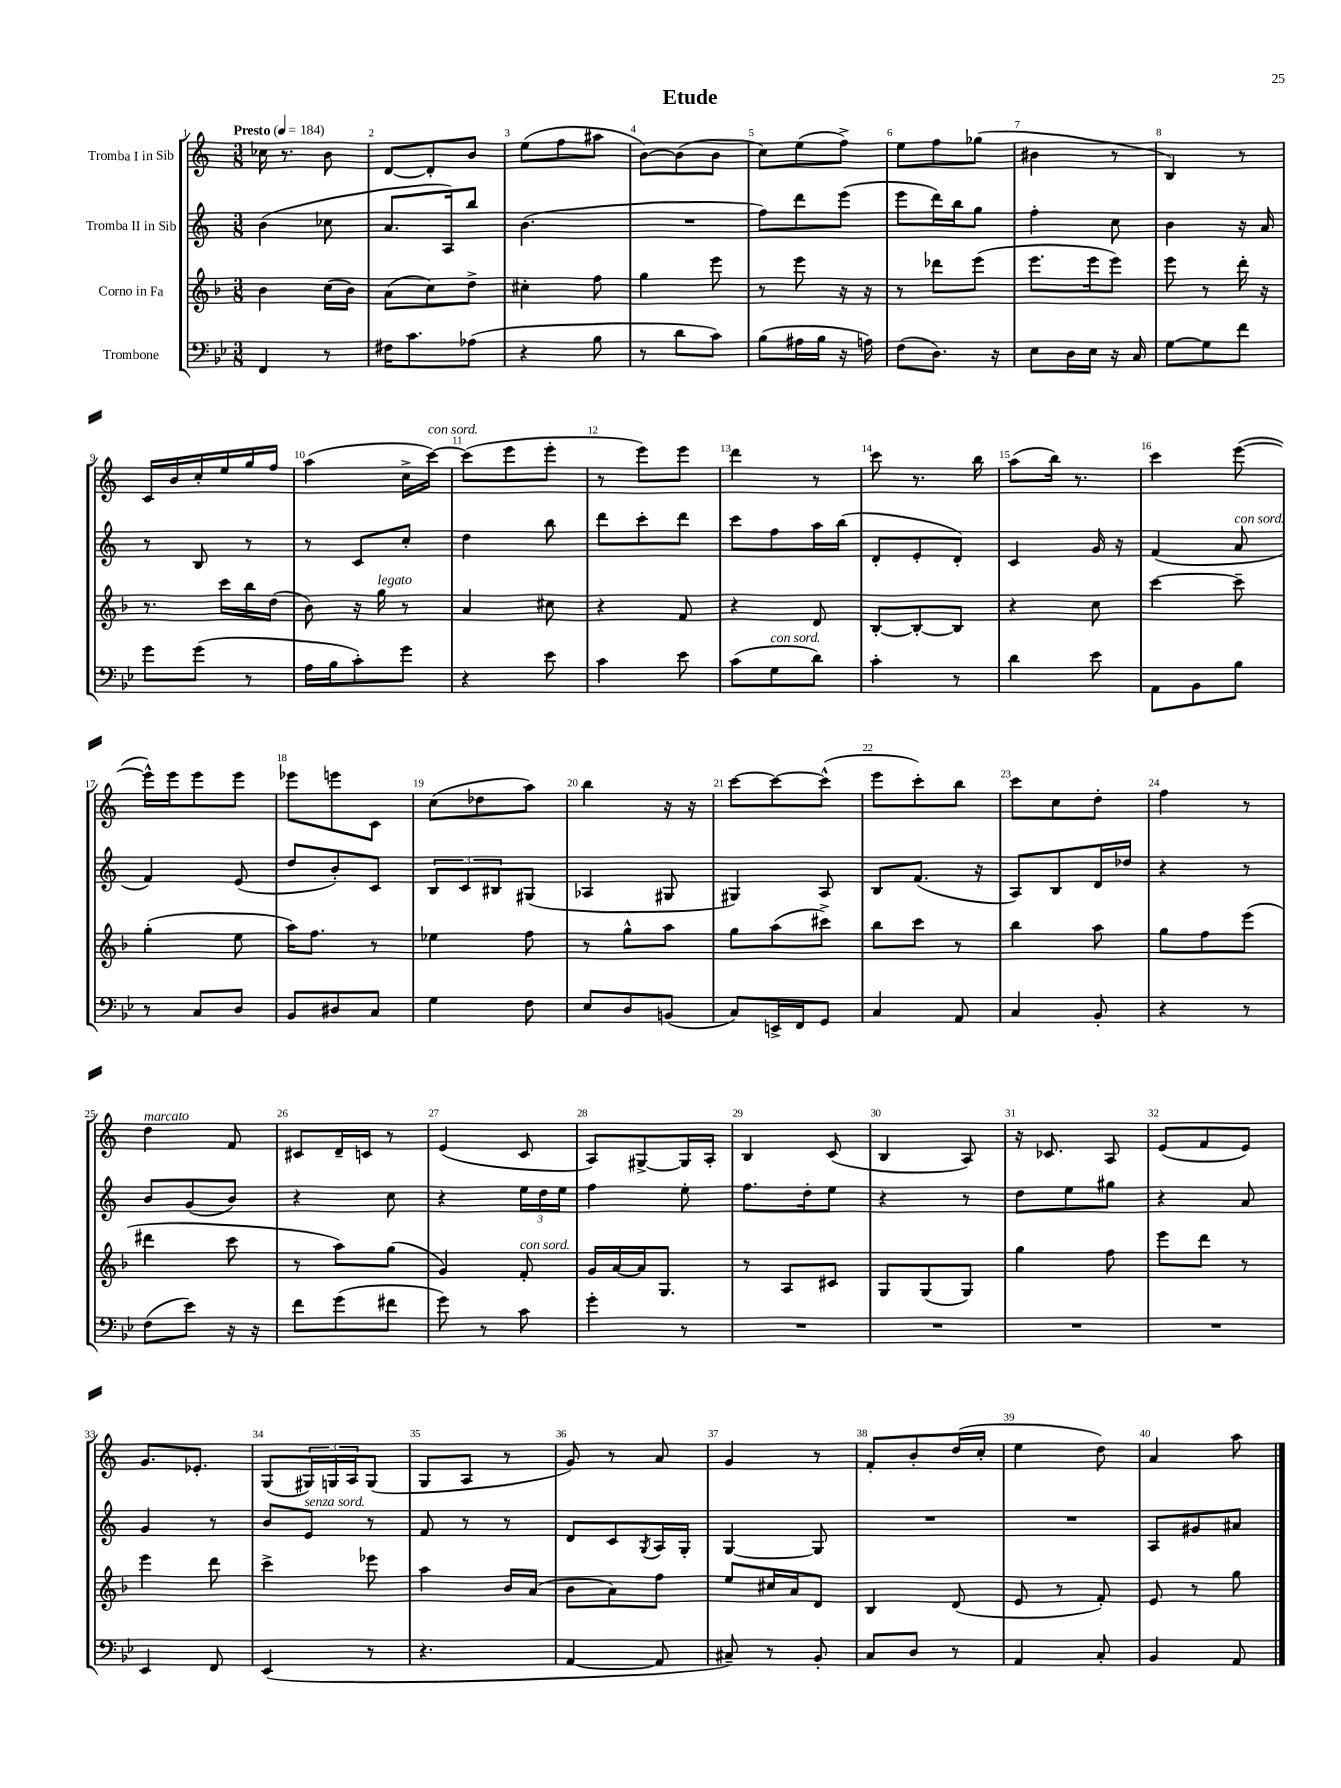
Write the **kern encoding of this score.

**kern	**kern	**kern	**kern
*staff4	*staff3	*staff2	*staff1
*clefF4	*clefG2	*clefG2	*clefG2
*k[b-e-]	*k[b-]	*k[]	*k[]
*M3/8	*M3/8	*M3/8	*M3/8
*MM184	*MM184	*MM184	*MM184
4FF/	4b-\	(4b\	16cc-\
.	.	.	8.r
8r	(16cc\LL	8cc-\	8b\
.	16b-\JJ)	.	.
=	=	=	=
16F#\LK	(8a\L	8.a/L	[8d/L
8.c\	.	.	.
.	8cc\)	.	8d'/]
.	.	16A/k)	.
(8A-\J	8dd^\J	8bb/J	8b/J
=	=	=	=
4r	4cc#'\	(4.b\	(8ee\L
.	.	.	8ff\
8B-\	8ff\	.	8aa#\J
=	=	=	=
8r	4gg\	4.r	[8b\L)
8d\L	.	.	(8b\]
8c\J)	8eee\	.	8b\J
=	=	=	=
(8B-\L	8r	8ff\L)	8cc\L)
16A#\L	8eee\	8ddd\	(8ee\
16B-\JJ	.	.	.
16r	16r	(8eee\J	8ff^\J)
16A\)	16r	.	.
=	=	=	=
(8F\L	8r	8eee\L	8ee\L
8.D\J)	8ddd-\L	16ddd\L)	8ff\
.	.	16bb\J	.
.	(8eee\J	8gg\J	(8gg-\J
16r	.	.	.
=	=	=	=
8E-\L	8.eee\L	4ff'\	4b#\
16D\L	.	.	.
16E-\JJ	16eee\k	.	.
16r	8eee\J)	8cc\	8r
16C/	.	.	.
=	=	=	=
[8G\L	8eee\	4b\	4B/)
8G\]	8r	.	.
8f\J	16ddd'\	16r	8r
.	16r	16a/	.
=	=	=	=
8g\L	8.r	8r	16c/LL
.	.	.	16b/
(8g\J	.	8B/	16cc'/
.	16ccc\LL	.	16ee/
8r	16bb-\	8r	16gg/
.	(16dd\JJ	.	16ff/JJ
=	=	=	=
16A\LL	8b-\)	8r	(4aa\
16B-\J	.	.	.
8c'\)	16r	8c/L	.
.	16gg\	.	.
8g\J	8r	8cc'/J	16cc^\LL
.	.	.	[16ccc\JJ)
=	=	=	=
4r	4a/	4dd\	(8ccc\]L
.	.	.	8eee\
8e-\	8cc#\	8bb\	8eee'\J
=	=	=	=
4c\	4r	8ddd\L	8r
.	.	8ccc'\	8eee\L)
8e-\	8f/	8ddd\J	8eee\J
=	=	=	=
(8c\L	4r	8ccc\L	4ddd\
8G\	.	8ff\	.
8d\J)	8d/	16aa\L	8r
.	.	(16bb\JJ	.
=	=	=	=
4c'\	[8B-'/L	8d'/L	8ccc\
.	8B-'/_	8e'/	8.r
8r	8B-/]J	8d'/J)	.
.	.	.	16bb\
=	=	=	=
4d\	4r	4c/	(8aa\L
.	.	.	16bb\Jk)
.	.	.	8.r
8e-\	8cc\	16g/	.
.	.	16r	.
=	=	=	=
8AA\L	[4ccc\	(4f/	4ccc\
8BB-\	.	.	.
8B-\J	8ccc~\]	8a/	([8eee\
=	=	=	=
8r	(4gg'\	4f/)	16eee^^\]LL)
.	.	.	16eee\J
8C/L	.	.	8eee\
8D/J	8ee\	(8e/	8eee\J
=	=	=	=
8BB-/L	16aa\LK)	8dd/L	8eee-\L
.	8.ff\J	.	.
8D#/	.	8b'/)	8eee\
8C/J	8r	8c/J	8c\J
=	=	=	=
4G\	4ee-\	12B/L	(8cc\L
.	.	12c/	.
.	.	.	8dd-\
.	.	12B#/	.
8F\	8ff\	(8G#/J	8aa\J)
=	=	=	=
8E-/L	8r	4A-/	4bb\
8D/	8gg^^\L	.	.
(8BB/J	8aa\J	8G#/	16r
.	.	.	16r
=	=	=	=
8C/L)	8gg\L	4G#/)	[8ccc\L
16EE^/L	(8aa\	.	8ccc\_
16FF/J	.	.	.
8GG/J	8ccc#^\J)	8A/	(8ccc^^\]J
=	=	=	=
4C/	8bb-\L	8B/L	8eee\L
.	8ccc\J	(8.f/J	8ccc'\)
8AA/	8r	.	8bb\J
.	.	16r	.
=	=	=	=
4C/	4bb-\	8A/L)	8ccc\L
.	.	8B/	8cc\
8BB-'/	8aa\	16d/L	8dd'\J
.	.	16dd-/JJ	.
=	=	=	=
4r	8gg\L	4r	4ff\
.	8ff\	.	.
8r	(8eee\J	8r	8r
=	=	=	=
(8F\L	4ddd#\	8b/L	4dd\
8e-\J)	.	(8g/	.
16r	8ccc\	8b/J)	8f/
16r	.	.	.
=	=	=	=
8f\L	8r	4r	8c#/L
(8g\	8aa\L)	.	16d~/L
.	.	.	16c/JJ
8f#\J	(8gg\J	8cc\	8r
=	=	=	=
8g\)	4g/)	4r	(4e/
8r	.	.	.
8c\	8f'/	24ee\LL	8c/
.	.	24dd\	.
.	.	24ee\JJ	.
=	=	=	=
4g'\	16g/LL	4ff\	8A/L)
.	[16a/	.	.
.	16a/]J	.	[8G#^/
.	8.G/J	.	.
8r	.	8ee'\	16G#/]L
.	.	.	16A'/JJ
=	=	=	=
4.r	8r	8.ff\L	4B/
.	8A/L	.	.
.	.	16dd'\k	.
.	8c#/J	8ee\J	(8c/
=	=	=	=
4.r	8G/L	4r	4B/
.	(8G/	.	.
.	8G/J)	8r	8A/)
=	=	=	=
4.r	4gg\	8dd\L	16r
.	.	.	8.c-/
.	.	8ee\	.
.	8ff\	8gg#\J	8A/
=	=	=	=
4.r	8eee\L	4r	(8e/L
.	8ddd\J	.	8f/
.	8r	8a/	8e/J)
=	=	=	=
4EE-/	4eee\	4g/	8.g/L
.	.	.	8.e-'/J
8FF/	8ddd\	8r	.
=	=	=	=
(4EE-/	4ccc^\	8b/L	(8G/L
.	.	8e/J	24G#/L)
.	.	.	24G/
.	.	.	24A/J
8r	8eee-\	8r	(8G/J
=	=	=	=
4.r	4aa\	8f/	8G/L
.	.	8r	8A/J
.	16b-/LL	8r	8r
.	(16a/JJ	.	.
=	=	=	=
[4AA/	8b-\L	8d/L	8g/)
.	8a\)	8c/	8r
.	.	8qG/	.
8AA/]	8ff\J	16A/L	8a/
.	.	16G'/JJ	.
=	=	=	=
8C#~/)	8ee/L	[4G/	4g/
8r	16cc#/L	.	.
.	16a/J	.	.
8BB-'/	8d/J	8G/]	8r
=	=	=	=
8C/L	4B-/	4.r	8f'/L
8D/J	.	.	8b'/
8r	(8d/	.	(16dd/L
.	.	.	16cc'/JJ
=	=	=	=
4AA/	8e/	4.r	4ee\
.	8r	.	.
8C'/	8f'/)	.	8dd\)
=	=	=	=
4BB-/	8e/	8A/L	4a/
.	8r	8g#/	.
8AA/	8gg\	8a#/J	8aa\
==	==	==	==
*-	*-	*-	*-
